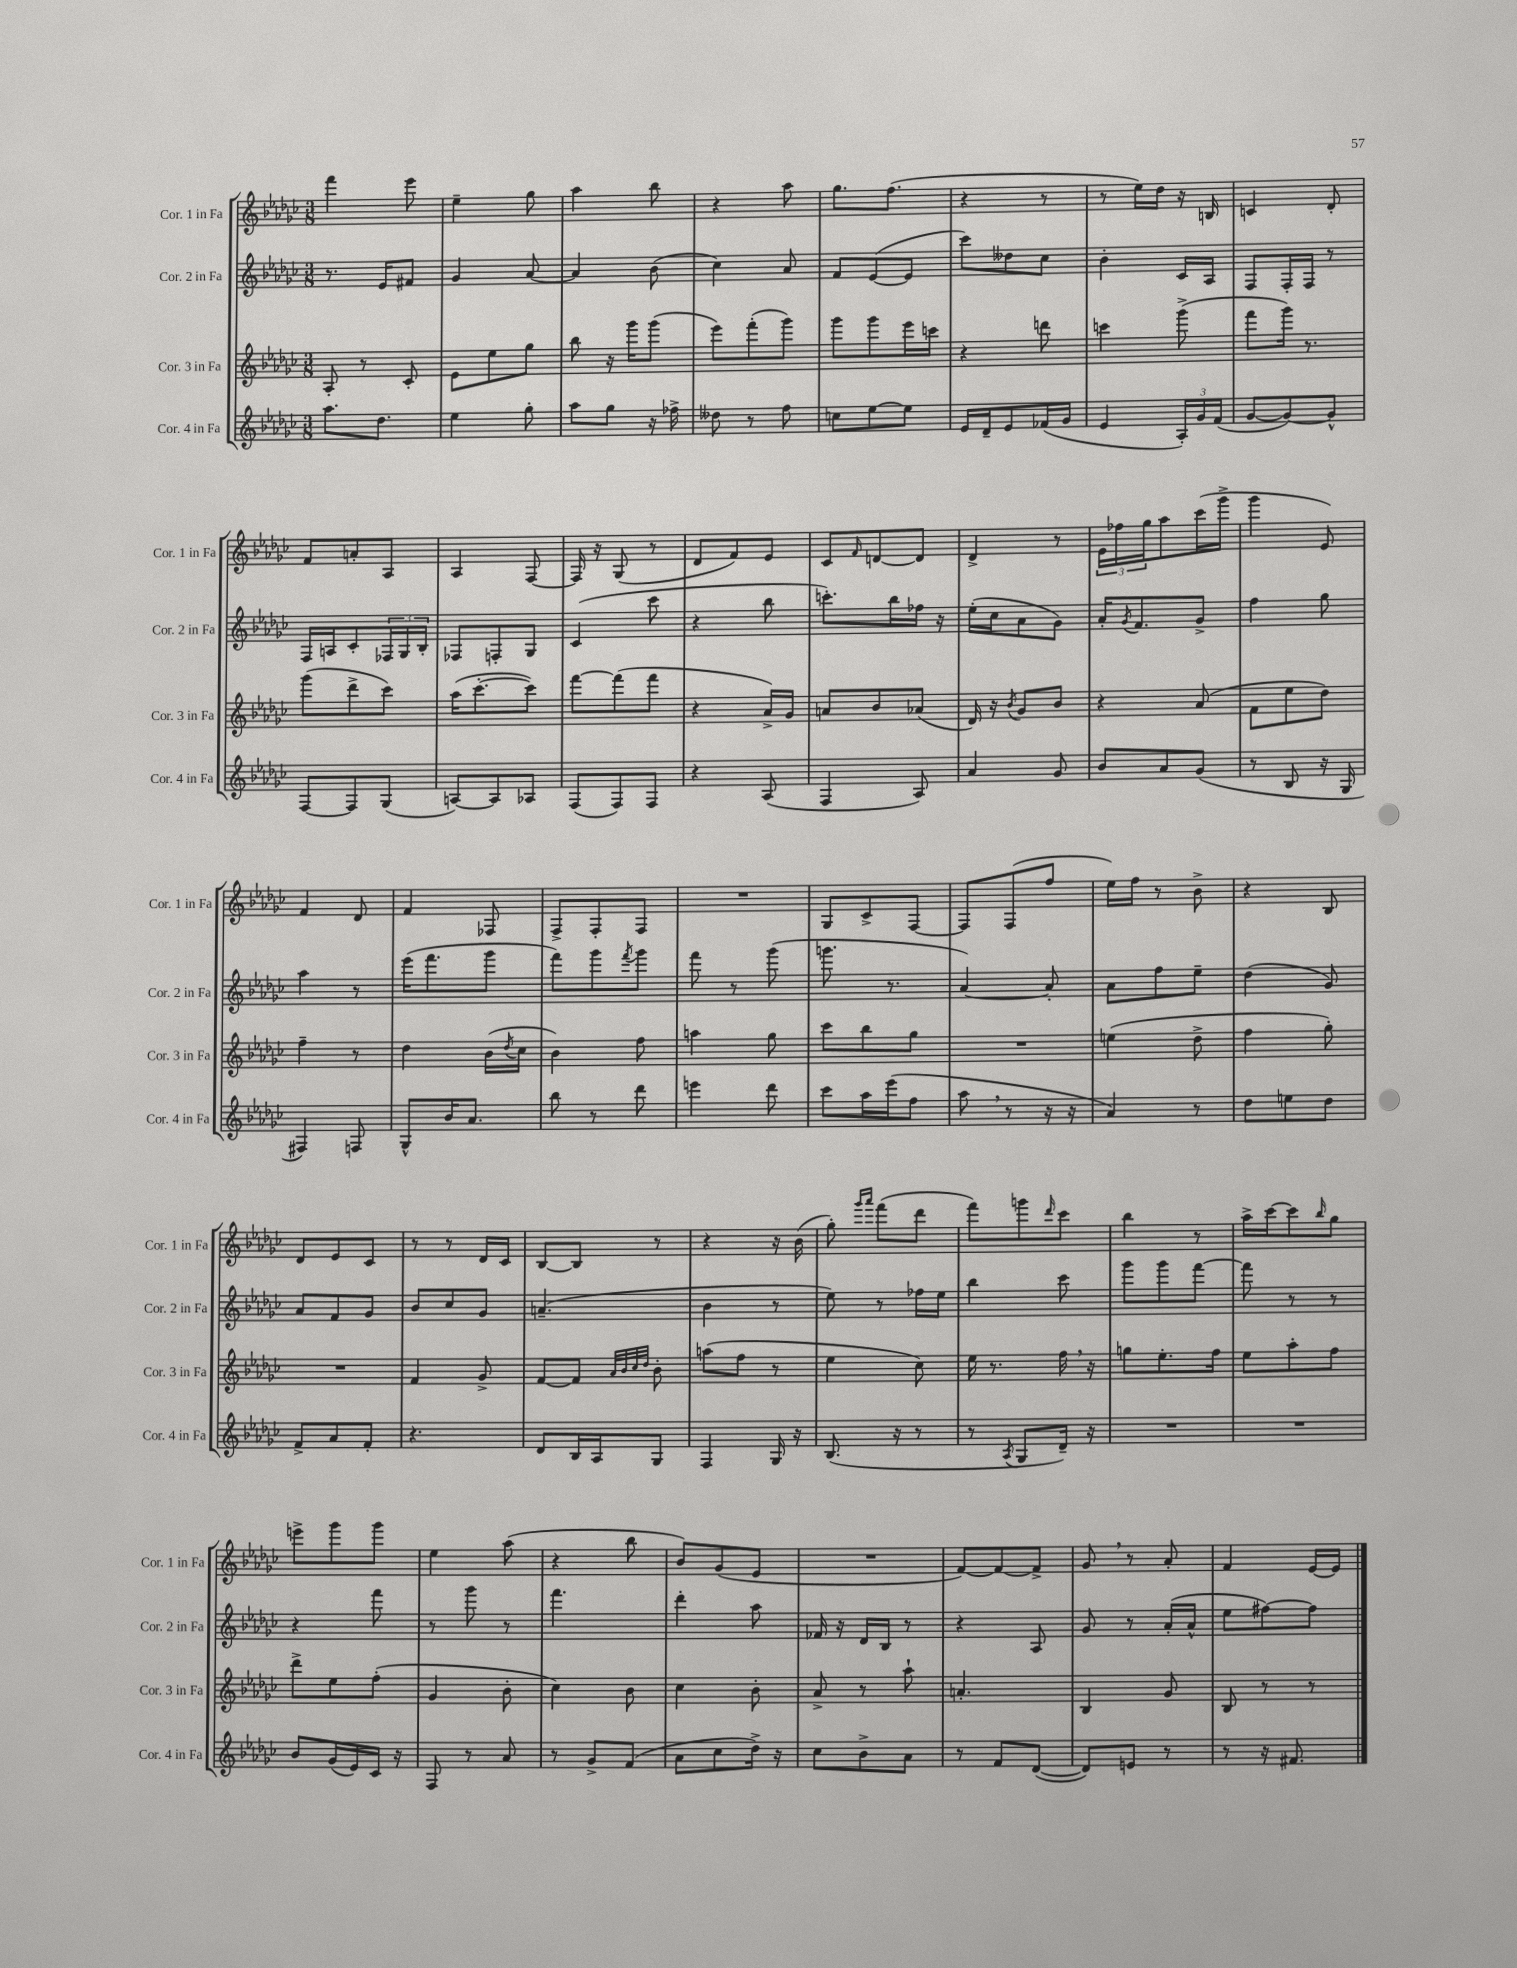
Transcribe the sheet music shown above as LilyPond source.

<<
\new StaffGroup <<
\new Staff = "s0" \with { instrumentName = "Cor. 1 in Fa" shortInstrumentName = "Cor. 1 in Fa" } {
    \clef treble \key ges \major \numericTimeSignature \time 3/8
    f'''4 ees'''8 |
    ees''4-- ges''8 |
    aes''4 bes''8 |
    r4 aes''8 |
    ges''8. f''8.( |
    r4 r8 |
    r8 ees''16) des''16 r16 b16 |
    c'4 des'8-. |
    f'8 a'8-. aes8 |
    aes4 f8~ |
    f16 r16 ges8( r8 |
    des'8 f'8) ees'8 |
    ces'8 \grace { f'16 } d'8~ d'8 |
    des'4-> r8 |
    \tuplet 3/2 { ees'16 fes''16 ges''16 } aes''8 ces'''16( ges'''16-> |
    ges'''4 ees'8) |
    f'4 des'8 |
    f'4 fes8 |
    f8-> f8-. f8 |
    R4. |
    ges8 ces'8-> f8~ |
    f8 f8( f''8 |
    ees''16) f''16 r8 bes'8-> |
    r4 bes8 |
    des'8 ees'8 ces'8 |
    r8 r8 des'16 ces'16 |
    bes8~ bes8 r8 |
    r4 r16 bes'16( |
    ges''8-.) \grace { ges'''16 aes'''16 } f'''8( des'''8 |
    f'''8) g'''8 \grace { des'''16 } ces'''8 |
    bes''4 r8 |
    aes''16-> ces'''16~ ces'''8 \grace { bes''16 } ges''8 |
    e'''8-> ges'''8 ges'''8 |
    ees''4 aes''8( |
    r4 bes''8 |
    bes'8) ges'8( ees'8 |
    R4. |
    f'8~) f'8~ f'8-> |
    ges'8 \breathe r8 aes'8-. |
    f'4 ees'16~ ees'16 \bar "|." |
}
\new Staff = "s1" \with { instrumentName = "Cor. 2 in Fa" shortInstrumentName = "Cor. 2 in Fa" } {
    \clef treble \key ges \major \numericTimeSignature \time 3/8
    r8. ees'16 fis'8 |
    ges'4 aes'8~ |
    aes'4 bes'8( |
    ces''4) aes'8 |
    f'8 ees'8~( ees'8 |
    ces'''8) deses''8 ces''8 |
    bes'4-. ces'16 aes16 |
    f8 f16-. f16 r8 |
    f16 a16 ces'8-. \tuplet 3/2 { fes16 ges16 bes16-. } |
    fes8 f8-. ges8 |
    ces'4( ces'''8 |
    r4 bes''8 |
    c'''8.-.) bes''16 fes''16 r16 |
    ees''16-.( ces''16 aes'8 ges'8) |
    aes'16-. \acciaccatura { ges'8 } f'8. ges'8-> |
    f''4 ges''8 |
    aes''4 r8 |
    ees'''16( f'''8. ges'''8 |
    f'''8) ges'''8 \acciaccatura { f'''8 } ges'''8 |
    f'''8 r8 ges'''8( |
    g'''8. r8. |
    aes'4~) aes'8-. |
    aes'8 f''8 ees''8-- |
    des''4( ges'8) |
    aes'8 f'8 ges'8 |
    bes'8 ces''8 ges'8 |
    a'4.--( |
    bes'4 r8 |
    ees''8) r8 fes''16 ees''16 |
    bes''4 ces'''8 |
    ges'''8 ges'''8 f'''8~ |
    f'''8 r8 r8 |
    r4 f'''8 |
    r8 ges'''8 r8 |
    f'''4. |
    des'''4-. aes''8 |
    fes'16 r16 des'16 bes16 r8 |
    r4 aes8 |
    ges'8 r8 aes'16-.( aes'16-^ |
    ees''8 fis''8~) fis''8 \bar "|." |
}
\new Staff = "s2" \with { instrumentName = "Cor. 3 in Fa" shortInstrumentName = "Cor. 3 in Fa" } {
    \clef treble \key ges \major \numericTimeSignature \time 3/8
    aes8-. r8 ces'8-. |
    ees'8 ees''8 ges''8 |
    bes''8 r16 ges'''16 ges'''8( |
    ees'''8) f'''8-.( ges'''8) |
    ges'''8 ges'''8 ees'''16 c'''16 |
    r4 d'''8 |
    c'''4 ges'''8->( |
    f'''8 ges'''16) r8. |
    ges'''8( des'''8-> ces'''8) |
    aes''16( ces'''8.~-. ces'''8) |
    f'''8~ f'''8( f'''8 |
    r4 aes'16->) ges'16 |
    a'8 bes'8 aes'8( |
    des'16) r16 \acciaccatura { bes'8 } ges'8 bes'8 |
    r4 aes'8( |
    f'8 ees''8 des''8) |
    f''4-- r8 |
    des''4 bes'16( \acciaccatura { des''8 } ces''16 |
    bes'4) f''8 |
    a''4 ges''8 |
    ces'''8 bes''8 ges''8 |
    R4. |
    e''4( des''8-> |
    f''4 ges''8-.) |
    R4. |
    f'4 ges'8-> |
    f'8~ f'8 \grace { aes'32 bes'32 ces''32 des''32 } bes'8-. |
    a''8( f''8 r8 |
    ees''4 ces''8) |
    ees''16 r8. f''16 \breathe r16 |
    g''8 ees''8.-. f''16 |
    ees''8 aes''8-. f''8 |
    des'''8-> ees''8 f''8-.( |
    ges'4 bes'8-. |
    ces''4) bes'8 |
    ces''4 bes'8-. |
    aes'8-> r8 aes''8-! |
    a'4.-. |
    bes4 ges'8 |
    bes8 r8 r8 \bar "|." |
}
\new Staff = "s3" \with { instrumentName = "Cor. 4 in Fa" shortInstrumentName = "Cor. 4 in Fa" } {
    \clef treble \key ges \major \numericTimeSignature \time 3/8
    aes''8. des''8. |
    ees''4 ges''8-. |
    aes''8 ges''8 r16 fes''16-> |
    deses''8 r8 f''8 |
    c''8 ees''8~ ees''8 |
    ees'16 des'16-- ees'8 fes'16( ges'16 |
    ees'4 \tuplet 3/2 { aes16-.) ges'16 f'16( } |
    ges'8~ ges'8~) ges'8-^ |
    f8~ f8 ges8( |
    a8~) a8 aes8 |
    f8( f8) f8 |
    r4 aes8( |
    f4 aes8) |
    aes'4 ges'8 |
    bes'8 aes'8 ges'8( |
    r8 bes8 r16 ges16 |
    fis4) f8 |
    ges8-^ bes'16 aes'8. |
    bes''8 r8 des'''8 |
    e'''4 des'''8 |
    ces'''8 aes''16 ees'''16( f''8 |
    aes''8 \breathe r8 r16 r16 |
    aes'4) r8 |
    des''8 e''8 des''8 |
    f'8-> aes'8 f'8-. |
    r4. |
    des'8 bes16 aes16 ges8 |
    f4 ges16 r16 |
    bes8.( r16 r8 |
    r8 \acciaccatura { aes8 } ges8 des'16--) r16 |
    R4. |
    R4. |
    bes'8 ges'16( ees'16) ces'16 r16 |
    f8 r8 aes'8 |
    r8 ges'8-> f'8( |
    aes'8 ces''8 des''16->) r16 |
    ces''8 bes'8-> aes'8 |
    r8 f'8 des'8~( |
    des'8) e'8 r8 |
    r8 r16 fis'8. \bar "|." |
}
>>
>>
\layout { \context { \Score \remove "Bar_number_engraver" } }
